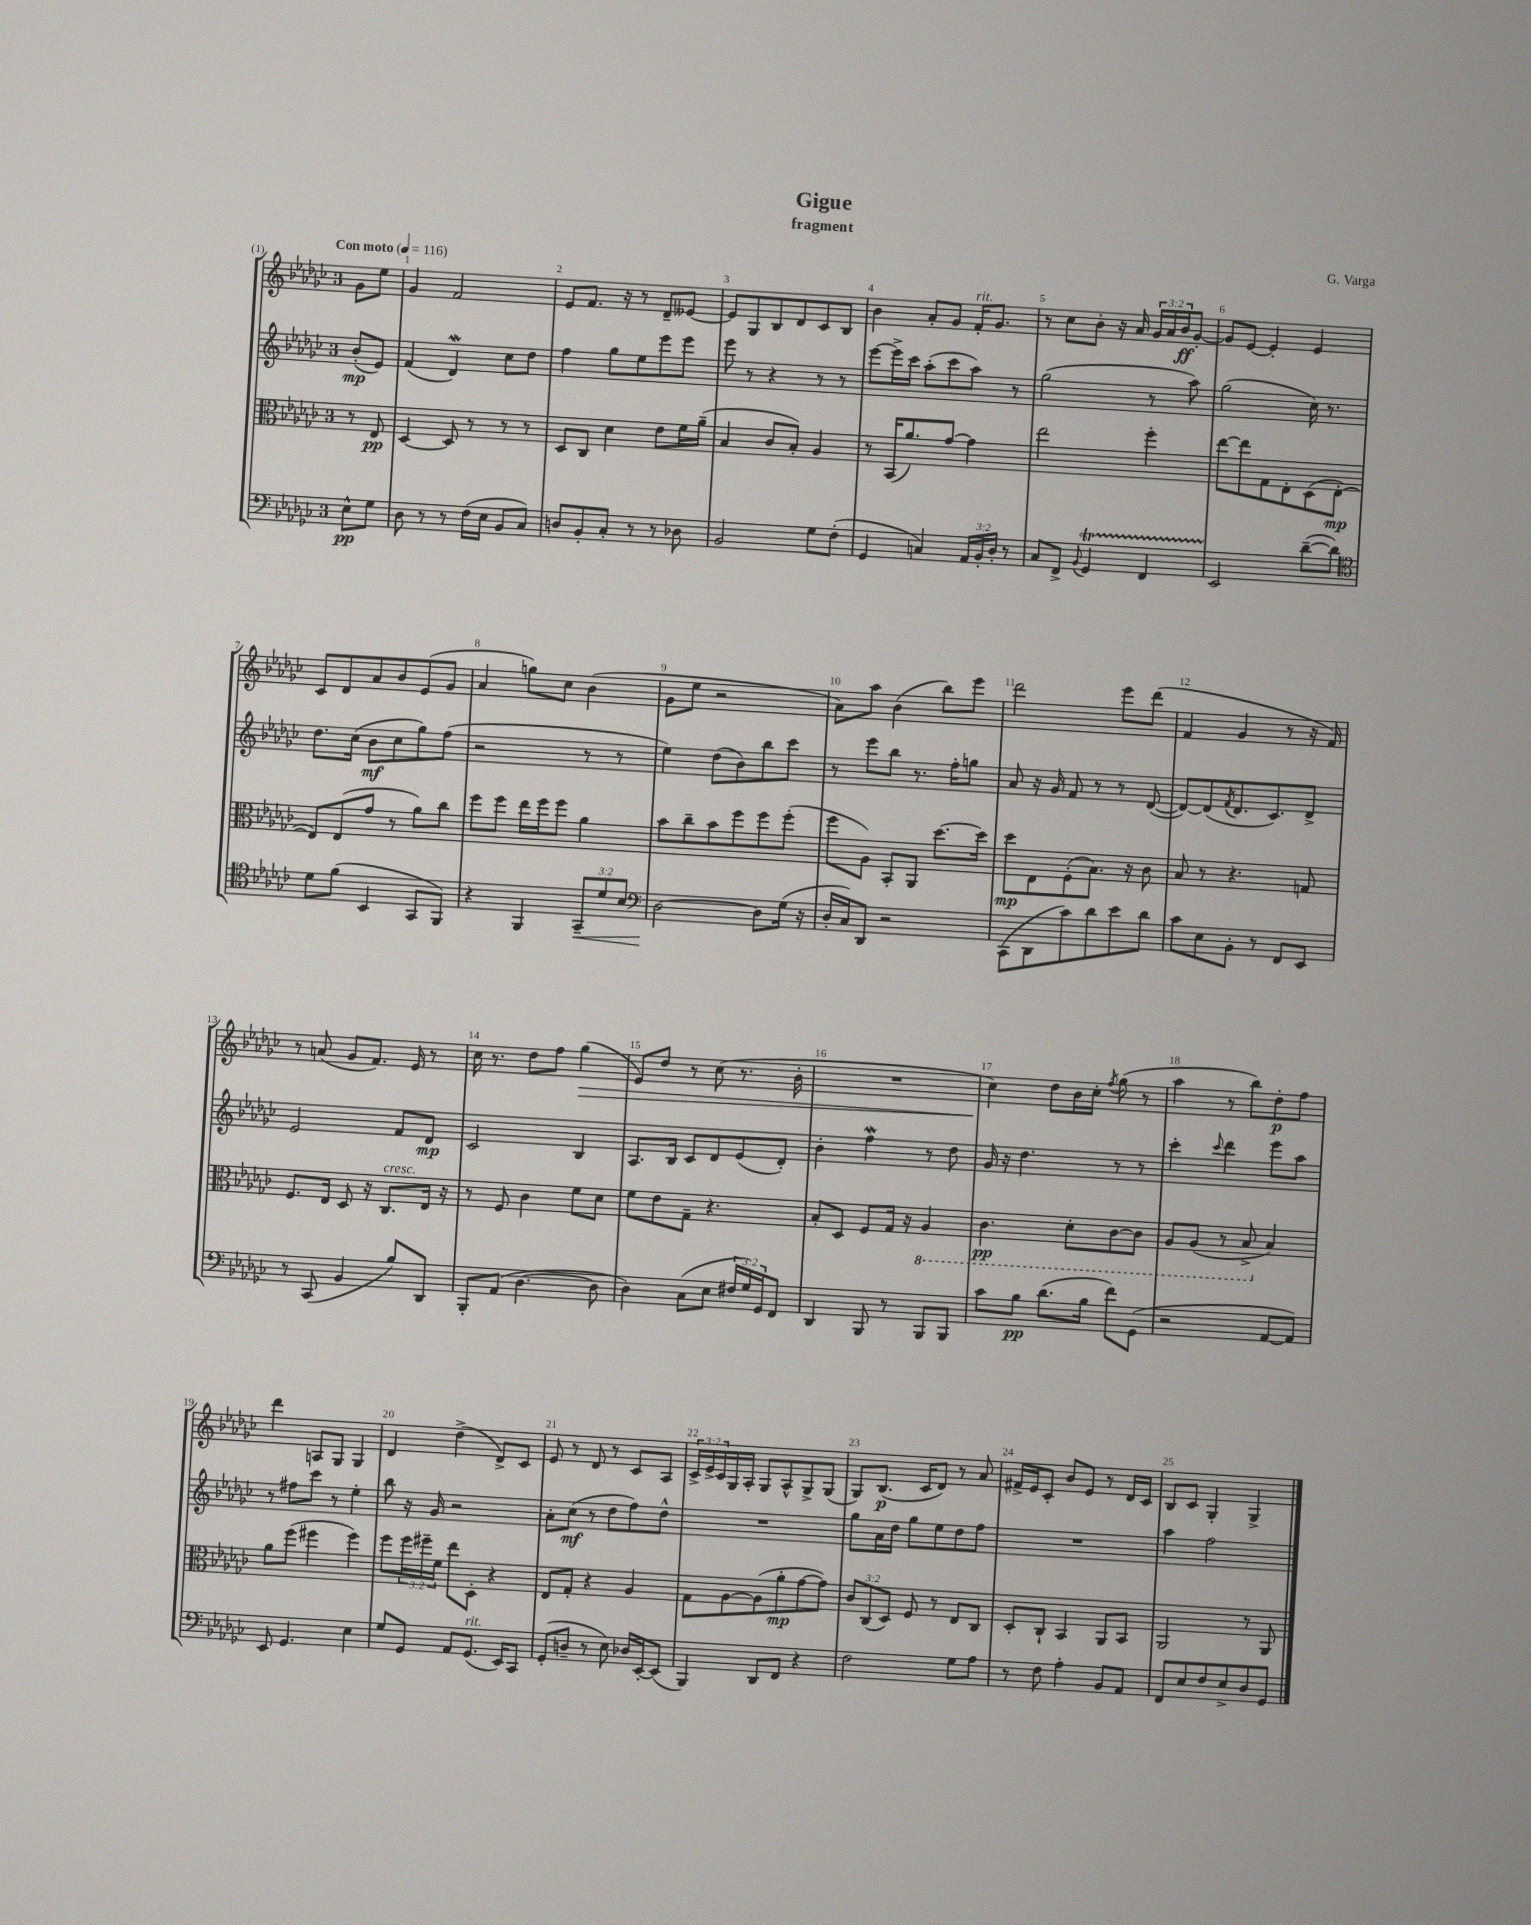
\header { title = "Gigue" composer = "G. Varga" subtitle = "fragment" }
<<
\new StaffGroup <<
\new Staff = "s0" {
    \clef treble \key ges \major \once \override Staff.TimeSignature.style = #'single-digit \time 3/4 \override Staff.TupletNumber.text = #tuplet-number::calc-fraction-text \partial 4 \tempo "Con moto" 4 = 116
    ges'8 ees''8 |
    ges'4 f'2 |
    ees'8 f'8. r16 r8 des'8-- eeses'8~ |
    eeses'8 ges8 bes8 des'8 ces'8 bes8 |
    bes'4 aes'8-. ges'8 f'16-.^\markup { \italic "rit." } ges'8. |
    r8 ces''8 bes'8-. r16 aes'16 \tuplet 3/2 { ges'16 aes'16 bes'16\ff } ges'8~-. |
    ges'8 ees'8~ ees'4-. ees'4 |
    ces'8 des'8 aes'8 bes'8 ees'8( ges'8 |
    aes'4 g''8) ces''8 bes'4( |
    ges'8 ees''8 r2 |
    aes'8) aes''8 bes'4( bes''8) ees'''8 |
    des'''2 ees'''8 des'''8( |
    f'4 ges'4 r8 r16 f'16) |
    r8 a'8( ges'8 f'8.) ees'16 r8 |
    ces''16 r8. des''8 f''8 ges''4\>( |
    ees'8) des''8 r8 ces''8( r8. bes'16-. |
    R2. |
    ces''4\!) des''8 bes'16 ces''16-. \acciaccatura { f''8 } ges''8( r8 |
    aes''4 r8 bes''8) des''8-.\p f''8 |
    des'''4 a8 ges8 ges4 |
    des'4 des''4->( des'8->) ces'8 |
    ees'8 r8 des'8 r8 ces'8 aes8 |
    \tuplet 3/2 { ces'16-> ees'16-> ces'16 } ges16 aes16-. ges8 aes8-^ ges8-> ges8( |
    ges8) bes8.\p( ces'16 des'8) r8 aes'8 |
    fis'16-> ees'16 ces'8-. bes'8 ees'8 r8 des'16 ces'16 |
    bes8 ces'8 ges4-. ges4-> \bar "|." |
}
\new Staff = "s1" {
    \clef treble \key ges \major \once \override Staff.TimeSignature.style = #'single-digit \time 3/4 \partial 4
    bes'8-.\mp( ees'8) |
    f'4( des'4\mordent) ces''8 des''8 |
    f''4 ges''8 ees''8 ees'''8 ees'''8 |
    ees'''8 r8 r4 r8 r8 |
    ees'''8~ ees'''16-> ces'''16 aes''8-.( ces'''8 aes''8) r8 |
    ges''2( r8 aes''8) |
    ges''2( ces''16) r8. |
    des''8. ces''16( bes'8\mf ces''8 ges''8) f''8( |
    r2 r8 r8 |
    ees''4) des''8( bes'8) bes''8 ces'''8 |
    r8 ees'''8 bes''8 r8. f''16-. g''8 |
    aes'8 r16 ges'16 f'8 r8 r8 des'8~( |
    des'8~) des'8( \acciaccatura { f'8 } des'8. ces'8.) des'8-> |
    ees'2 f'8 des'8\mp |
    ces'2 bes4 |
    aes8. bes16 ces'8 des'8 ees'8( des'8-.) |
    bes'4-. f''4\mordent r8 des''8 |
    ges'16 r16 des''4. r8 r8 |
    ces'''4-. \appoggiatura { ces'''8 } des'''4 ees'''8 aes''8 |
    r8 fis''8 ces'''8 r8 ees''4-. |
    bes''8 r16 ges'16 r2 |
    aes'8-. ces''8\mf( r8 des''8 f''8) des''8-^ |
    R2. |
    ges''8 aes'16 des''16 ges''8 ees''8 des''8 f''8 |
    R2. |
    aes''4 f''2 \bar "|." |
}
\new Staff = "s2" {
    \clef alto \key ges \major \once \override Staff.TimeSignature.style = #'single-digit \time 3/4 \override Staff.TupletNumber.text = #tuplet-number::calc-fraction-text \partial 4
    r8 ees8\pp |
    des4~ des8 r8 r8 r8 |
    des8 ces8 des'4 ees'8 f'16 aes'16--( |
    bes4 ces'8 bes8-.) aes4 |
    r8 bes,16( aes'8.) ges'8~ ges'4 |
    ees''2 f''4-. |
    ees''8~ ees''8 ges8 ees8-. des8( ees8~-.\mp |
    ees8) ees8( ges'8 r8 aes'8) ces''8 |
    f''8 f''8 ees''16 f''16 f''8 aes'4 |
    bes'8 ces''8-- bes'8 f''8 f''8 f''8-.( |
    f''8 aes8) bes,8-. aes,8 des''8.~ des''16 |
    des''8\mp ees8 f8-.( bes8.) r16 ces'8 |
    bes8 r8 r4. g8 |
    f8. ees16 des8 r16 ces8.^\markup { \italic "cresc." } ees16 r16 |
    r8 f8 ces'4 f'8 des'8 |
    f'8 ees'8 ges8-- r4. |
    bes8-. des8 f8 ges16 r16 \ottava #-1 aes,4 |
    ces4.\pp des8-. ces8~ ces8 |
    aes,8 aes,8( r8 bes,8-> \ottava #0 bes4) |
    aes'8 f''8( fis''4 fis''4) |
    f''8 \tuplet 3/2 { f''16 fis''16-- f'16 } ees''8 des8-. r4 |
    ees8 ges8-. r4 aes4 |
    ges8 aes8~ aes8( aes'8-.\mp ges'8~ ges'8) |
    \tuplet 3/2 { ces'8 ces8( des8) } f8 r8 ees8 ces8 |
    des8-. ces8-! bes,4 aes,8 bes,8 |
    aes,2 r8 aes,8 \bar "|." |
}
\new Staff = "s3" {
    \clef bass \key ges \major \once \override Staff.TimeSignature.style = #'single-digit \time 3/4 \override Staff.TupletNumber.text = #tuplet-number::calc-fraction-text \partial 4
    ees8-^\pp ges8 |
    des8 r8 r8 f16( ees16 bes,8 ces8) |
    d8 bes,8-. ces8-. r8 r8 des8 |
    bes,2 ges8 f8-.( |
    ges,4 c4) \tuplet 3/2 { aes,16 bes,16-. des16-. } r8 |
    ces8 f,8-> \appoggiatura { bes,8 } ges,4\startTrillSpan f,4 |
    ees,2\stopTrillSpan des'8~--( des'8) |
    \clef tenor des'8 f'8( bes,4 ges,8 f,8) |
    r4 f,4 \tuplet 3/2 { ges,8--\< des'8 bes8 } |
    \clef bass des2~\! des8 ges16( r16 |
    des16-. ces16) des,8 r2 |
    ces,8( des,8 ces'8) des'8 ees'8 des'8 |
    ces'8 ees8 bes,8-. r8 f,8 ees,8 |
    r8 ces,8( bes,4 bes8) des,8 |
    bes,,8-. aes,8( des4.~ des8 |
    des4) ces8( ees8 \tuplet 3/2 { fis16 ges16) ges,16 } f,8 |
    des,4 bes,,8 r8 bes,,8 bes,,8 |
    ces'8 bes8\pp des'8.( bes16 f'8) ges,8( |
    r2 aes,8~ aes,8) |
    ees,8 ges,4. ees4 |
    ges8 ges,8 aes,8 ges,8.^\markup { \italic "rit." }( ees,16) ces,8 |
    ges,8-.( d8-- r8 ees8) des16 ees,16~-. ees,8( |
    bes,,4) des,8 f,8 r4 |
    f2 ges8 aes8 |
    r8 f8 aes4-. bes,8 aes,8 |
    f,8 ees8 f8 ees8-> des8 ges,8 \bar "|." |
}
>>
>>
\layout { \context { \Score \override BarNumber.break-visibility = ##(#f #t #t) barNumberVisibility = #all-bar-numbers-visible } }
